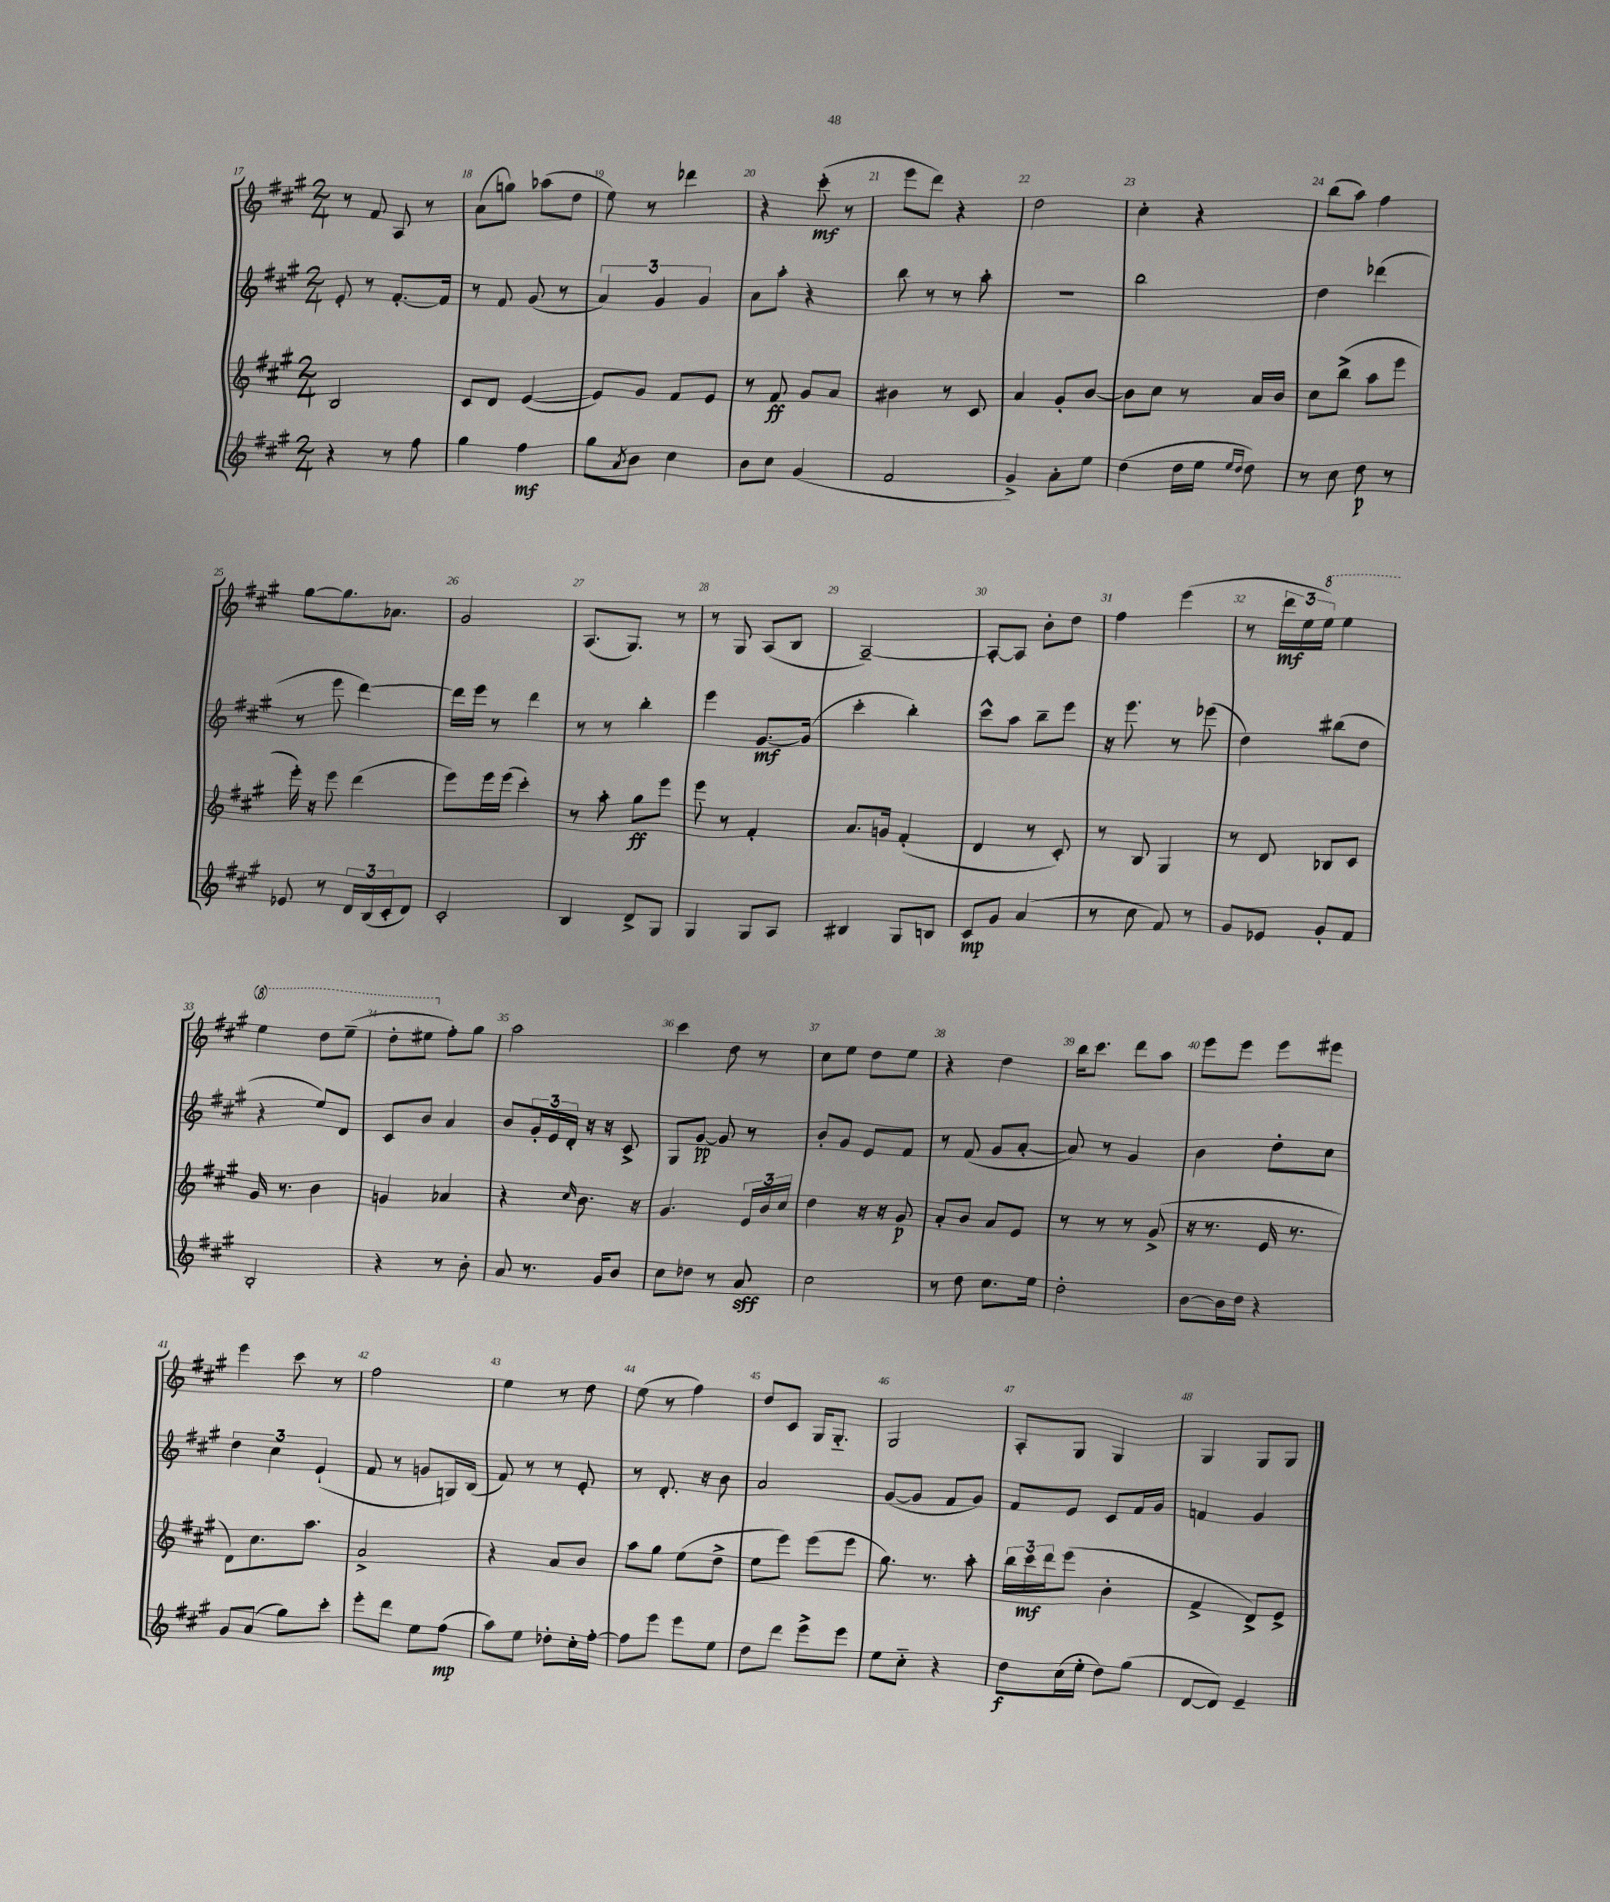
<<
\new StaffGroup <<
\new Staff = "s0" {
    \clef treble \key a \major \numericTimeSignature \time 2/4
    r8 fis'8 a8 r8 |
    a'8( g''8) aes''8( d''8 |
    e''8) r8 des'''4 |
    r4 cis'''8-.\mf( r8 |
    e'''8 d'''8) r4 |
    d''2 |
    cis''4-. r4 |
    b''8( a''8) fis''4 |
    gis''8~ gis''8. aes'8. |
    gis'2 |
    a8.( gis8.) r8 |
    r8 gis8 a8( b8 |
    a2~--) |
    a8~-. a8 b'8-. d''8 |
    fis''4 e'''4( |
    r8 \tuplet 3/2 { d'''16\mf e''16 \ottava #1 e'''16) } e'''4 |
    e'''4 d'''8 e'''8--( |
    d'''8-. eis'''8 \ottava #0 fis''8-.) gis''8 |
    a''2 |
    cis'''4 d''8 r8 |
    cis''8 e''8 d''8 e''8 |
    r4 d''4 |
    b''16 cis'''8. d'''8 a''8 |
    e'''8 e'''8 e'''8 eis'''8 |
    e'''4 cis'''8 r8 |
    fis''2 |
    e''4 r8 d''8 |
    e''8( r8 fis''4) |
    d''8 cis'8 gis16 gis8.-_ |
    gis2 |
    a8-. gis8 gis4 |
    gis4 gis8 gis8 \bar "|." |
}
\new Staff = "s1" {
    \clef treble \key a \major \numericTimeSignature \time 2/4
    e'8-. r8 fis'8.~-. fis'16 |
    r8 fis'8 gis'8( r8 |
    \tuplet 3/2 { a'4) gis'4 gis'4 } |
    a'8 a''8-. r4 |
    b''8 r8 r8 a''8-. |
    r2 |
    b''2 |
    d''4 des'''4( |
    r8 e'''8 d'''4~) |
    d'''16 e'''16 r8 d'''4 |
    r8 r8 b''4-. |
    e'''4 gis'8.~\mf gis'16( |
    cis'''4-. b''4-.) |
    cis'''8-^ a''8 b''8-- e'''8 |
    r16 e'''8. r8 ees'''8( |
    d''4) bis''8( d''8 |
    r4 e''8) d'8 |
    cis'8 b'8 a'4 |
    b'8 \tuplet 3/2 { gis'16-. e'16 d'16-. } r16 r16 cis'8-> |
    gis8 gis'8~\pp gis'8 r8 |
    b'8-. gis'8 e'8 fis'8 |
    r8 fis'8( gis'8 a'8~-. |
    a'8) r8 gis'4 |
    b'4 d''8-. cis''8 |
    \tuplet 3/2 { d''4 cis''4 e'4-!( } |
    fis'8 r8 g'8 g16) b16( |
    fis'8) r8 r8 e'8-. |
    r8 d'8.-. r16 b'8 |
    a'2 |
    gis'8~( gis'8 fis'8 gis'8) |
    fis'8 e'8 cis'8 fis'16 gis'16 |
    f'4 gis'4 \bar "|." |
}
\new Staff = "s2" {
    \clef treble \key a \major \numericTimeSignature \time 2/4
    b2 |
    cis'8 d'8 e'4~( |
    e'8) gis'8 fis'8 e'8 |
    r8 fis'8\ff gis'8 a'8 |
    bis'4 r8 cis'8 |
    a'4 gis'8-. b'8~ |
    b'8 cis''8 r8 a'16 b'16 |
    cis''8 b''8->( a''8 e'''8 |
    e'''16-.) r16 e'''8 d'''4( |
    e'''8) e'''16 e'''16( cis'''4-.) |
    r8 a''8-. gis''8\ff e'''8 |
    e'''8 r8 fis'4-. |
    a'8. g'16 fis'4-.( |
    d'4 r8 cis'8-.) |
    r8 b8 gis4 |
    r8 d'8 bes8 cis'8 |
    gis'16 r8. b'4 |
    g'4 aes'4 |
    r4 \grace { cis''16 } b'8. r16 |
    gis'4. \tuplet 3/2 { e'16 b'16 cis''16 } |
    d''4 r16 r16 gis'8\p |
    a'8-. b'8 a'8 e'8 |
    r8 r8 r8 gis'8->( |
    r16 r8. e'16 r8. |
    d'8) cis''8. a''8. |
    a'2-> |
    r4 a'8 b'8 |
    a''8 gis''8 e''8( d''8-> |
    e''8 e'''8) e'''8( e'''8 |
    gis''8.) r8. a''8-. |
    \tuplet 3/2 { b''16 cis'''16\mf d'''16 } e'''8( b'4-. |
    fis'4-> d'8->) e'8-> \bar "|." |
}
\new Staff = "s3" {
    \clef treble \key a \major \numericTimeSignature \time 2/4
    r4 r8 fis''8 |
    gis''4 fis''4\mf |
    gis''8 \acciaccatura { a'8 } b'8 cis''4 |
    b'8 cis''8 gis'4( |
    fis'2 |
    gis'4->) a'8-. e''8 |
    d''4( d''16 e''16 \grace { e''16 d''16 } d''8) |
    r8 cis''8 d''8\p r8 |
    ees'8 r8 \tuplet 3/2 { d'16 b16( cis'16-. } d'8) |
    cis'2-. |
    b4 d'8-> gis8 |
    gis4 gis8 a8 |
    bis4 gis8 b8 |
    cis'8\mp gis'8 a'4( |
    r8 cis''8 fis'8) r8 |
    gis'8 ees'8 gis'8-. fis'8 |
    b2-. |
    r4 r8 b'8-. |
    a'8 r8. gis'16 b'8 |
    cis''8 des''8 r8 a'8\sff |
    cis''2 |
    r8 d''8 cis''8. e''16 |
    d''2-. |
    b'8~ b'16 d''16 r4 |
    gis'8 a'8( gis''8) cis'''8-. |
    e'''8-. d'''8 e''8 fis''8\mp( |
    a''8) e''8 des''8-. cis''16-. fis''16~-. |
    fis''8 e'''8 e'''8 e''8 |
    d''8 d'''8 e'''8-> e'''8 |
    e''8 cis''8-_ r4 |
    d''8\f cis''16( e''16-. d''8) gis''8( |
    d'8~ d'8) e'4-- \bar "|." |
}
>>
>>
\layout { \context { \Score currentBarNumber = #17 \override BarNumber.break-visibility = ##(#f #t #t) barNumberVisibility = #all-bar-numbers-visible } }
